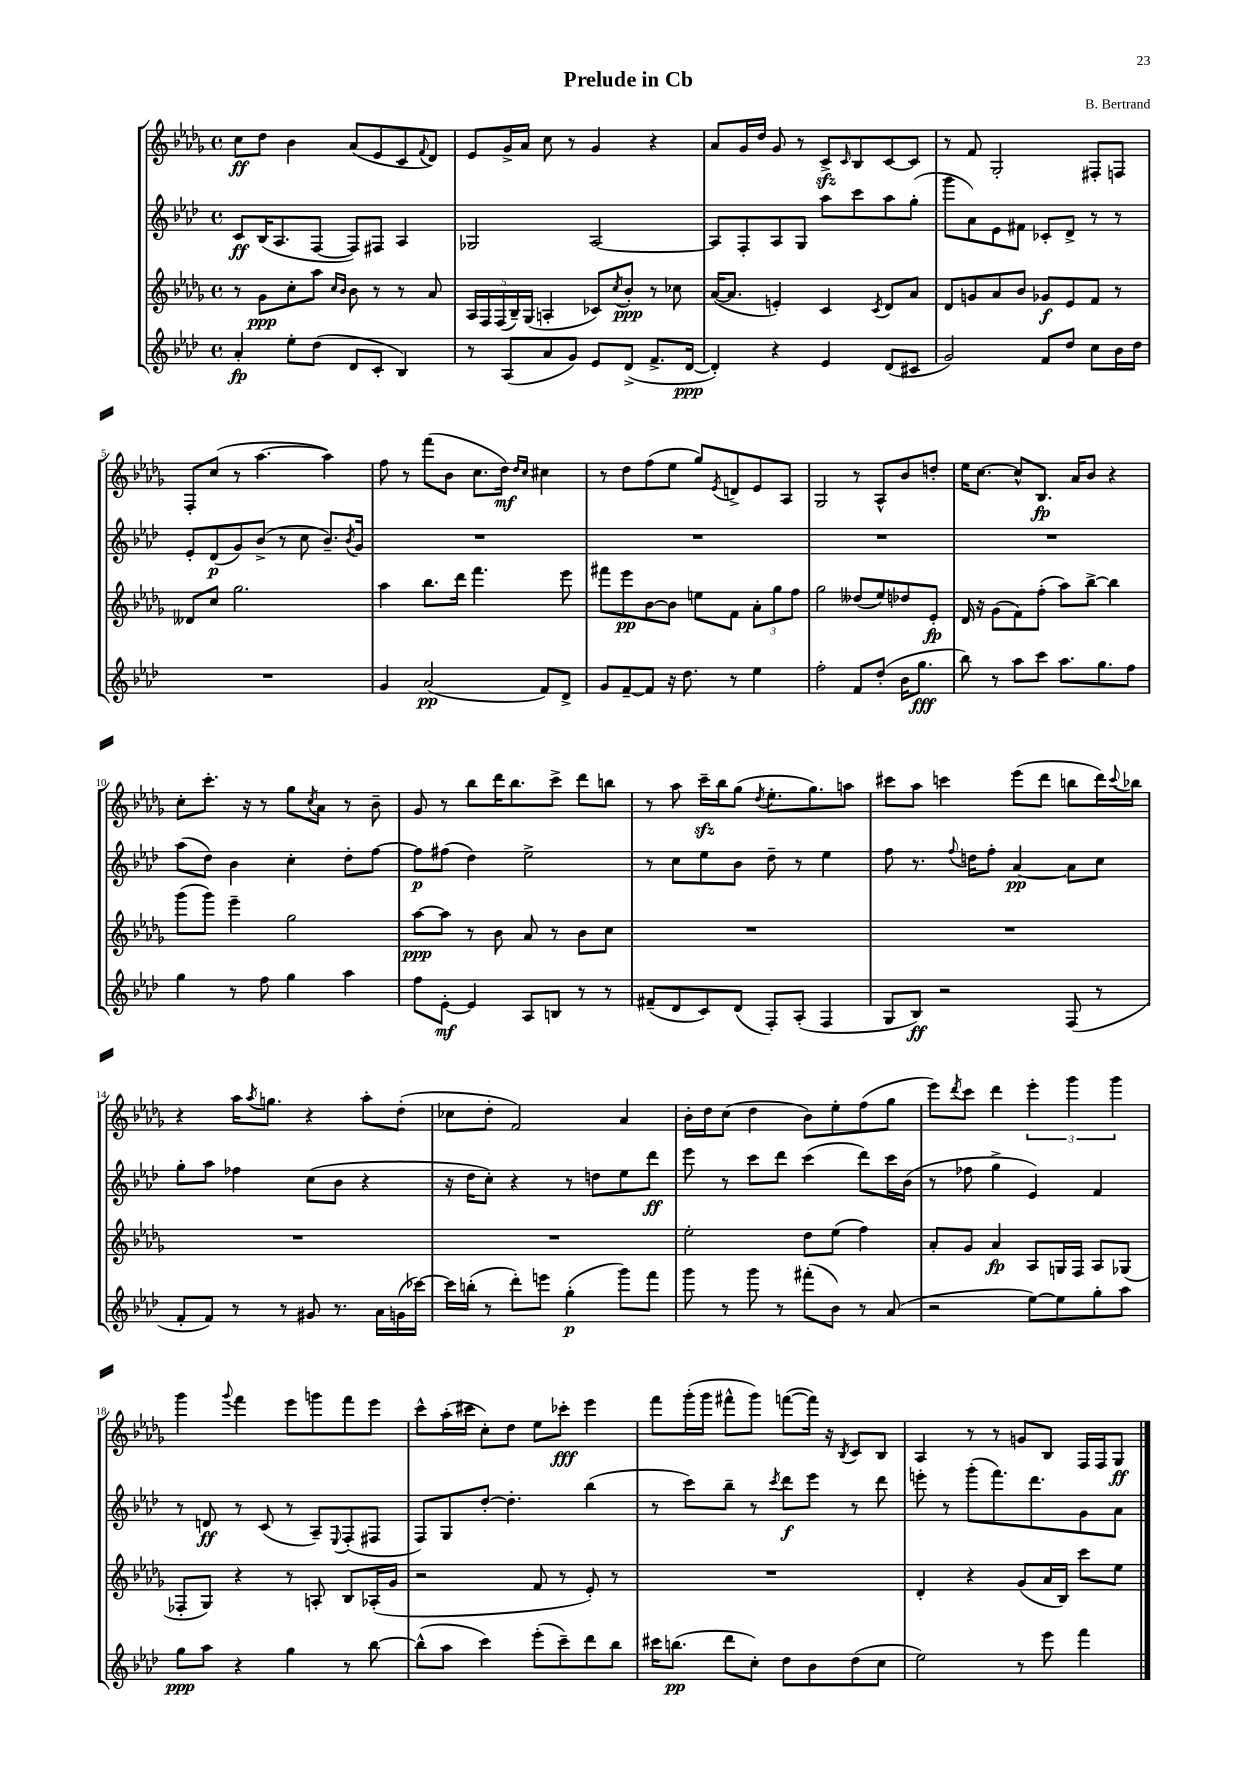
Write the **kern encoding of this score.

**kern	**kern	**kern	**kern
*staff4	*staff3	*staff2	*staff1
*clefG2	*clefG2	*clefG2	*clefG2
*k[b-e-a-d-]	*k[b-e-a-d-g-]	*k[b-e-a-d-]	*k[b-e-a-d-g-]
*M4/4	*M4/4	*M4/4	*M4/4
*met(c)	*met(c)	*met(c)	*met(c)
4a-'/	8r	8c/L	8cc\L
.	8g-\L	(16B-/K	8dd-\J
.	.	8.A-/	.
8ee-'\L	8cc'\	.	4b-\
(8dd-\J	8aa-\J	[8F/J	.
.	16qqcc/LL	.	.
.	16qqb-/JJ	.	.
8d-/L	8b-\	8F/]L)	(8a-/L
8c'/J	8r	8F#/J	8e-/
4B-/)	8r	4A-/	8c/
.	.	.	8qqf/
.	8a-/	.	8d-/J)
=	=	=	=
8r	20A-/LL	2G-/	8e-/L
.	20F/	.	.
.	(20F/	.	.
(8A-/L	.	.	16g-^/L
.	20B-~/)	.	.
.	.	.	16a-/JJ
.	(20G-/JJ	.	.
8a-/	4A'/	.	8cc\
8g/J)	.	.	8r
8e-/L	8c-/L)	[2A-/	4g-/
.	8qcc/	.	.
(8d-^/J	8b-'/J	.	.
8.f^/L	8r	.	4r
.	8cc-\	.	.
[16d-/Jk	.	.	.
=	=	=	=
4d-'/])	([16a-/LK	8A-/]L	8a-/L
.	8.a-/]J	.	.
.	.	8F'/	16g-/L
.	.	.	16dd-/JJ
4r	4e'/)	8A-/	8g-/
.	.	8G/J	8r
4e-/	4c/	8aa-\L	8c^/L
.	.	.	16qqc/
.	.	8ccc\	8B-/
.	8qc/	.	.
(8d-/L	8d-/L	8aa-\	[8c/
8c#/J	8a-/J	(8gg'\J	8c/]J
=	=	=	=
2g/)	8d-/L	8ggg\L	8r
.	8g/	8a-\)	8f/
.	8a-/	8e-\	2G-'/
.	8b-/J	8f#\J	.
8f/L	8g-/L	8c-'/L	.
8dd-/J	8e-/	8d-^/J	.
8cc\L	8f/J	8r	8F#'/L
16b-\L	8r	8r	8F/J
16dd-\JJ	.	.	.
=	=	=	=
1r	8d--/L	8e-'/L	8F'/L
.	8cc/J	(8d-/	(8cc/J
.	2.gg-\	8g/)	8r
.	.	(8b-^/J	[4.aa-\
.	.	8r	.
.	.	8cc\	.
.	.	8.b-~/L)	4aa-\])
.	.	8qb-/	.
.	.	16g/Jk	.
=	=	=	=
4g/	4aa-\	1r	8ff\
.	.	.	8r
(2a-/	8.bb-\L	.	(8fff\L
.	.	.	8b-\J
.	16ddd-\Jk	.	.
.	4.fff\	.	8.cc\L
.	.	.	16dd-\Jk)
.	.	.	16qqdd-/LL
.	.	.	16qqcc/JJ
8f/L)	.	.	4cc#\
8d-^/J	8eee-\	.	.
=	=	=	=
8g/L	8fff#\L	1r	8r
[8f~/	8eee-\	.	8dd-\L
8f/]J	[8b-\	.	(8ff\
16r	8b-\]J	.	8ee-\J
8.dd-\	.	.	.
.	8ee\L	.	8gg-/L)
.	.	.	8qe-/
8r	8f\J	.	8d^/
4ee-\	12a-'\L	.	8e-/
.	12gg-\	.	.
.	.	.	8A-/J
.	12ff\J	.	.
=	=	=	=
2ff'\	2gg-\	1r	2G-/
8f/L	(8dd--/L	.	8r
(8dd-'/J	8ee-/)	.	8A-^^/L
16b-\LK	8dd-/	.	8b-/
8.gg\J	.	.	.
.	8e-'/J	.	8dd'/J
=	=	=	=
8bb-\)	16d-/	1r	16ee-\LK
.	16r	.	[8.cc\J
8r	(8g-\L	.	.
8aa-\L	8f\)	.	8cc^^/]L
8ccc\J	(8ff'\J	.	8.B-/J
8.aa-\L	8aa-\L)	.	.
.	.	.	16a-/LK
.	[8bb-^\J	.	8b-/J
8.gg\	.	.	.
.	4bb-\]	.	4r
8ff\J	.	.	.
=	=	=	=
4gg\	(8ggg-\L	(8aa-\L	8cc'\L
.	8ggg-\J)	8dd-\J)	8.ccc'\J
8r	4eee-~\	4b-\	.
.	.	.	16r
8ff\	.	.	8r
4gg\	2gg-\	4cc'\	8gg-\L
.	.	.	8qcc/
.	.	.	8a-\J
4aa-\	.	8dd-'\L	8r
.	.	[8ff\J	8b-~\
=	=	=	=
8ff\L	[8aa-\L	8ff\]L	8g-/
[8e-'\J	8aa-\]J	(8ff#\J	8r
4e-/]	8r	4dd-\)	8bb-\L
.	8b-\	.	16ddd-\K
.	.	.	8.bb-\
8A-/L	8a-/	2ee-^\	.
8B/J	8r	.	8ccc^\J
8r	8b-\L	.	8ddd-\L
8r	8cc\J	.	8bb\J
=	=	=	=
(8f#~/L	1r	8r	8r
8d-/	.	8cc\L	8aa-\
8c/)	.	8ee-\	16ccc~\LL
.	.	.	16bb-\J
(8d-/J	.	8b-\J	(8gg-\J
.	.	.	8qdd-/
8F'/L)	.	8dd-~\	8.ee-'\L
(8A-'/J	.	8r	.
.	.	.	8.gg-\)
4F/	.	4ee-\	.
.	.	.	8aa\J
=	=	=	=
8G/L	1r	8ff\	8ccc#\L
8B-/J)	.	8.r	8aa-\J
2r	.	.	4ccc\
.	.	8qqff/	.
.	.	16dd\LK	.
.	.	8ff'\J	.
.	.	[4a-/	(8eee-\L
.	.	.	8ddd-\J
(8F/	.	8a-\]L	8bb\L
8r	.	8cc\J	16ddd-\L)
.	.	.	8qqccc/
.	.	.	16bb-\JJ
=	=	=	=
8f'/L	1r	8gg'\L	4r
8f/J)	.	8aa-\J	.
8r	.	4ff-\	16aa-\LK
.	.	.	8qaa-/
.	.	.	8.gg\J
8r	.	.	.
8g#/	.	(8cc\L	4r
8.r	.	8b-\J	.
.	.	4r	8aa-'\L
16a-\LL	.	.	.
(16g\	.	.	(8dd-'\J
[16ccc-\JJ)	.	.	.
=	=	=	=
16ccc-\]LL	1r	16r	8cc-\L
(16bb'\JJ	.	16dd-\LK	.
8r	.	8cc'\J)	8dd-'\J
8ddd-'\L)	.	4r	2f/)
8eee\J	.	.	.
(4gg'\	.	8r	.
.	.	8dd\L	.
8ggg\L)	.	8ee-\	4a-/
8fff\J	.	8ddd-\J	.
=	=	=	=
8ggg\	2ee-'\	8eee-\	16b-'\LL
.	.	.	16dd-\J
8r	.	8r	(8cc\J
8ggg\	.	8ccc\L	4dd-\
8r	.	8ddd-\J	.
(8fff#'\L	8dd-\L	(4ccc\	8b-\L)
8b-\J)	(8ee-\J	.	8ee-'\
8r	4ff\)	8ddd-\L)	(8ff\
(8a-/	.	16ccc\L	8gg-\J
.	.	(16b-\JJ	.
=	=	=	=
2r	8a-'/L	8r	8eee-\L)
.	.	.	8qddd-/
.	8g-/J	8ff-\	8ccc\J
.	4a-/	4gg^\	4ddd-\
[8ee-\L)	8A-/L	4e-/)	6eee-'\
8ee-\]	16G/L	.	.
.	.	.	6ggg-\
.	16F/JJ	.	.
8gg'\	8A-/L	4f/	.
.	.	.	6ggg-\
8aa-\J	(8G-/J	.	.
=	=	=	=
8gg\L	8F-'/L	8r	4ggg-\
8aa-\J	8G-/J)	8d/	.
.	.	.	8qqggg-/
4r	4r	8r	4fff\
.	.	(8c/	.
4gg\	8r	8r	8eee-\L
.	8A'/	8A-~/L)	8ggg\
.	.	8qqE-/	.
8r	8B-/L	(8F'/	8fff\
[8bb-\	(16A-'/L	8F#/J	8eee-\J
.	16g-/JJ	.	.
=	=	=	=
(8bb-^^\]L	2r	8F/L)	8ccc^^\L
8aa-\J	.	8G/	(16aa-'\L
.	.	.	16ccc#\JJ
4ccc\)	.	[8dd-'/J	8cc'\L)
.	.	4.dd-'\]	8dd-\J
(8eee-'\L	8f/	.	8ee-\L
8ccc~\)	8r	.	8ccc-'\J
8ddd-\	8e-'/)	(4bb-\	4eee-\
8bb-\J	8r	.	.
=	=	=	=
16ccc#\LK	1r	8r	8fff\L
(8.bb\J	.	.	.
.	.	8ccc\L)	(16ggg-'\L
.	.	.	16ggg-\JJ
8ddd-\L	.	8bb-~\J	8fff#^^\L
8cc'\J)	.	8r	8ggg-\J)
.	.	8qccc/	.
8dd-\L	.	8ddd-\L	([8fff\L
8b-\	.	8eee-\J	16fff\]Jk)
.	.	.	16r
.	.	.	8qB-/
(8dd-\	.	8r	8c/L
8cc\J	.	8ddd-\	8B-/J
=	=	=	=
2ee-\)	4d-'/	8eee'\	4A-/
.	.	8r	.
.	4r	(8ggg'\L	8r
.	.	8.fff\)	8r
8r	(8g-/L	.	8g/L
.	.	8.ddd-\	.
8eee-\	16a-/L	.	8B-/J
.	16B-/JJ)	.	.
4fff\	8ccc\L	8g\	16F/LL
.	.	.	16F/J
.	8ee-\J	8a-\J	8G-/J
==	==	==	==
*-	*-	*-	*-
